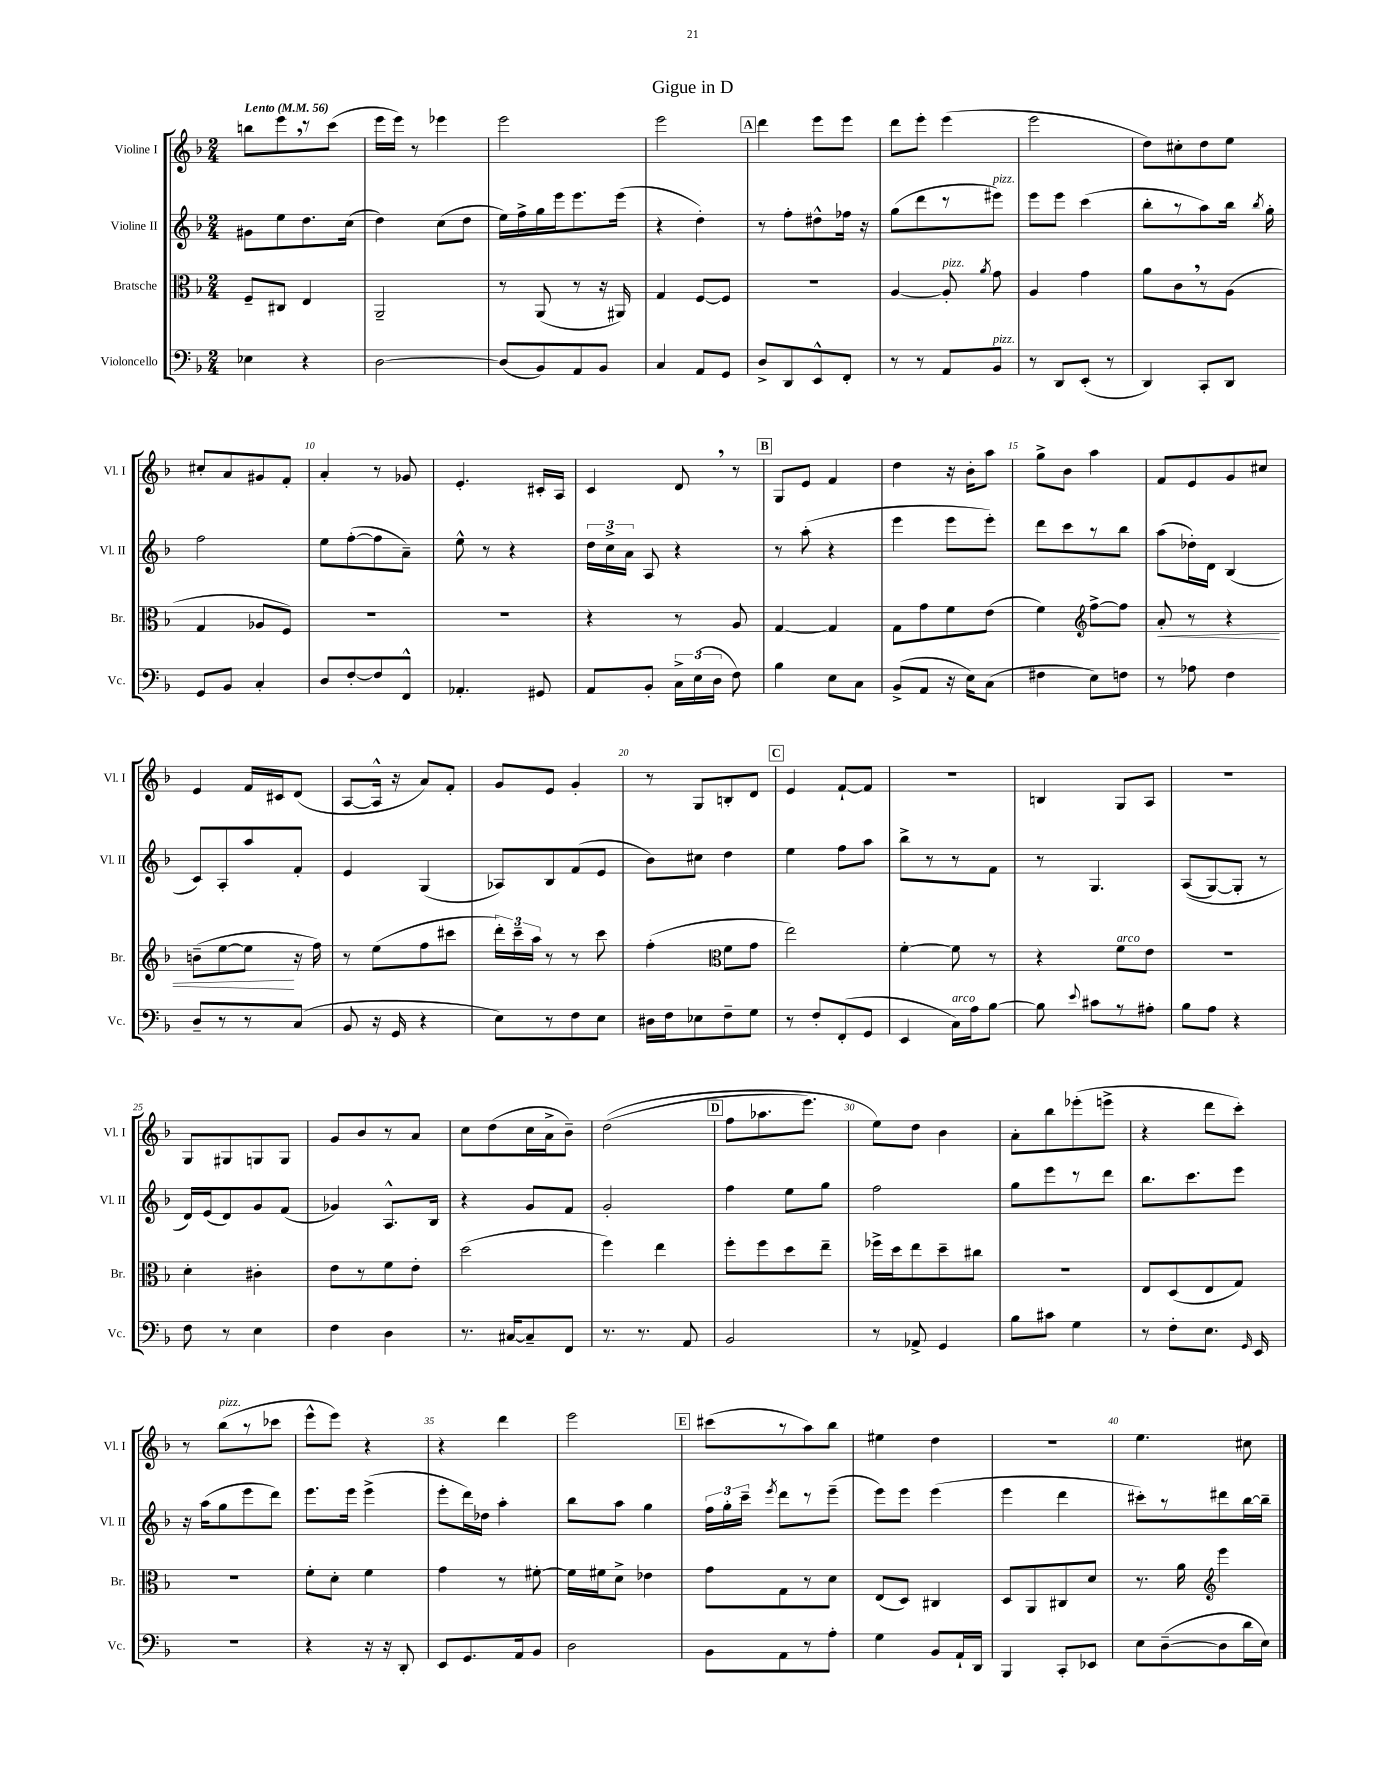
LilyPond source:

\header { title = "Gigue in D" }
<<
\new StaffGroup <<
\new Staff = "s0" \with { instrumentName = "Violine I" shortInstrumentName = "Vl. I" } {
    \clef treble \key f \major \numericTimeSignature \time 2/4 \tempo "Lento" 4 = 56
    \autoBeamOff b''8[ e'''8 \breathe r8 c'''8]( |
    e'''16[ e'''16]) r8 ees'''4 |
    e'''2 |
    e'''2 |
    \mark \markup { \box "A" } d'''4 e'''8[ e'''8] |
    d'''8[ e'''8]-. e'''4( |
    e'''2 |
    d''8[) cis''8-. d''8 e''8] |
    cis''8[-. a'8 gis'8 f'8]-. |
    a'4-. r8 ges'8 |
    e'4.-. cis'16[-. a16] |
    c'4 d'8 \breathe r8 |
    \mark \markup { \box "B" } g8[ e'8] f'4 |
    d''4 r16 bes'16[-. a''8] |
    g''8[-> bes'8] a''4 |
    f'8[ e'8 g'8 cis''8] |
    e'4 f'16[ cis'16 d'8]( |
    a8[~ a16]-^ r16 a'8[) f'8]-. |
    g'8[ e'8] g'4-. |
    r8 g8[ b8-. d'8] |
    \mark \markup { \box "C" } e'4 f'8[~-! f'8] |
    r2 |
    b4 g8[ a8] |
    r2 |
    g8[ gis8 g8 g8] |
    g'8[ bes'8 r8 a'8] |
    c''8[ d''8( c''16 a'16-> bes'8]--) |
    d''2(\( |
    \mark \markup { \box "D" } f''8[ aes''8. e'''8.]) |
    e''8[\) d''8] bes'4 |
    a'8[-. bes''8 ees'''8-.( e'''8]-> |
    r4 d'''8[ c'''8]-.) |
    r8 bes''8[^\markup { \italic "pizz." }( r8 ces'''8] |
    e'''8[-^ e'''8]) r4 |
    r4 d'''4 |
    e'''2 |
    \mark \markup { \box "E" } cis'''8[( r8 a''8) bes''8] |
    eis''4 d''4 |
    r2 |
    e''4. cis''8 \bar "|." |
}
\new Staff = "s1" \with { instrumentName = "Violine II" shortInstrumentName = "Vl. II" } {
    \clef treble \key f \major \numericTimeSignature \time 2/4
    \autoBeamOff gis'8[ e''8 d''8. c''16]( |
    d''4) c''8[( d''8] |
    e''16[) f''16-> g''16 e'''16 e'''8. e'''16]( |
    r4 d''4-.) |
    \mark \markup { \box "A" } r8 f''8[-. dis''8-^ fes''16] r16 |
    g''8[( d'''8 r8 eis'''8]^\markup { \italic "pizz." }) |
    e'''8[ e'''8] c'''4( |
    bes''8[-. r8 a''8) bes''16] \acciaccatura { bes''8 } g''16-. |
    f''2 |
    e''8[ f''8~-.( f''8 a'8]--) |
    e''8-^ r8 r4 |
    \tuplet 3/2 { d''16[ c''16-> a'16] } a8 r4 |
    \mark \markup { \box "B" } r8 a''8-.( r4 |
    e'''4 e'''8[ e'''8]-.) |
    d'''8[ c'''8 r8 bes''8] |
    a''8[( des''16-.) d'16] bes4( |
    c'8[) a8-. a''8 f'8]-. |
    e'4 g4( |
    aes8[) bes8 f'8( e'8] |
    bes'8[) cis''8] d''4 |
    \mark \markup { \box "C" } e''4 f''8[ a''8] |
    bes''8[-> r8 r8 f'8] |
    r8 g4. |
    a8[(\( g8~) g8]-. r8 |
    d'16[\) e'16( d'8) g'8 f'8]( |
    ges'4) a8.[-^ bes16] |
    r4 g'8[ f'8] |
    g'2-. |
    \mark \markup { \box "D" } f''4 e''8[ g''8] |
    f''2 |
    g''8[ e'''8 r8 d'''8] |
    bes''8.[ c'''8. e'''8] |
    r16 a''16[( g''8 e'''8 d'''8]) |
    e'''8.[ e'''16] e'''4->( |
    e'''8[-. d'''16) des''16] a''4-. |
    bes''8[ a''8] g''4 |
    \mark \markup { \box "E" } \tuplet 3/2 { f''16[ g''16-. c'''16]-- } \acciaccatura { e'''8 } d'''8[ r8 e'''8]--( |
    e'''8[) e'''8] e'''4( |
    e'''4 d'''4 |
    cis'''8[-.) r8 dis'''8 bes''16~ bes''16]-- \bar "|." |
}
\new Staff = "s2" \with { instrumentName = "Bratsche" shortInstrumentName = "Br." } {
    \clef alto \key f \major \numericTimeSignature \time 2/4
    \autoBeamOff f8[-- cis8] e4 |
    a,2-- |
    r8 a,8( r8 r16 ais,16) |
    g4 f8[~ f8] |
    \mark \markup { \box "A" } r2 |
    a4~ a8-.^\markup { \italic "pizz." } \acciaccatura { a'8 } g'8 |
    a4 g'4 |
    a'8[ c'8 \breathe r8 a8]( |
    g4 aes8[ f8]) |
    R2 |
    R2 |
    r4 r8 a8 |
    \mark \markup { \box "B" } g4~ g4 |
    g8[ g'8 f'8 e'8]( |
    f'4) \clef treble f''8[~-> f''8] |
    a'8-.\< r8 r4 |
    b'8[--( e''8~ e''8]\! r16 f''16) |
    r8 e''8[( f''8 cis'''8] |
    \tuplet 3/2 { d'''16[-.) c'''16-- a''16] } r8 r8 c'''8 |
    f''4-.( \clef alto f'8[ g'8] |
    \mark \markup { \box "C" } e''2) |
    f'4~-. f'8 r8 |
    r4 f'8[^\markup { \italic "arco" } e'8] |
    r2 |
    d'4-. cis'4-. |
    e'8[ r8 f'8 e'8]-. |
    d''2( |
    f''4) e''4 |
    \mark \markup { \box "D" } f''8[-. f''8 d''8 e''8]-- |
    fes''16[-> d''16 e''8 d''8-- cis''8] |
    R2 |
    e8[ d8( e8 g8]) |
    R2 |
    f'8[-. d'8]-. f'4 |
    g'4 r8 fis'8~-. |
    fis'16[ fis'16 d'8]-> ees'4 |
    \mark \markup { \box "E" } g'8[ g8 r8 d'8] |
    e8[( d8]) cis4 |
    d8[ a,8 cis8 d'8] |
    r8. a'16 \clef treble e'''4 \bar "|." |
}
\new Staff = "s3" \with { instrumentName = "Violoncello" shortInstrumentName = "Vc." } {
    \clef bass \key f \major \numericTimeSignature \time 2/4
    \autoBeamOff ees4 r4 |
    d2~ |
    d8[( bes,8) a,8 bes,8] |
    c4 a,8[ g,8] |
    \mark \markup { \box "A" } d8[-> d,8 e,8-^ f,8]-. |
    r8 r8 a,8[ bes,8]^\markup { \italic "pizz." } |
    r8 d,8[ e,8]-.( r8 |
    d,4) c,8[-. d,8] |
    g,8[ bes,8] c4-. |
    d8[ f8~-. f8 f,8]-^ |
    aes,4.-. gis,8 |
    a,8[ bes,8]-. \tuplet 3/2 { c16[-> e16( d16] } f8) |
    \mark \markup { \box "B" } bes4 e8[ c8] |
    bes,8[->( a,8] r16 e16[) c8]( |
    fis4 e8[) f8] |
    r8 aes8 f4 |
    d8[-- r8 r8 c8]( |
    bes,8 r16 g,16 r4 |
    e8[) r8 f8 e8] |
    dis16[ f16 ees8 f8-- g8] |
    \mark \markup { \box "C" } r8 f8[-. f,8-.( g,8] |
    e,4 c16[^\markup { \italic "arco" }) a16 bes8]~ |
    bes8 \appoggiatura { e'8 } cis'8[ r8 ais8]-. |
    bes8[ a8] r4 |
    f8 r8 e4 |
    f4 d4 |
    r8. cis16[~ cis8-- f,8] |
    r8. r8. a,8 |
    \mark \markup { \box "D" } bes,2 |
    r8 aes,8-> g,4 |
    bes8[ cis'8] g4 |
    r8 f8[-. e8.] \grace { g,16 } e,16 |
    R2 |
    r4 r16 r16 d,8-. |
    e,8[ g,8. a,16 bes,8] |
    d2 |
    \mark \markup { \box "E" } bes,8[ a,8 r8 a8]-. |
    g4 bes,8[ a,16-! d,16] |
    bes,,4 c,8[-. ees,8] |
    e8[ d8~--( d8 d'16 e16]) \bar "|." |
}
>>
>>
\layout { \context { \Score \override BarNumber.break-visibility = ##(#f #t #t) barNumberVisibility = #(every-nth-bar-number-visible 5) } }
